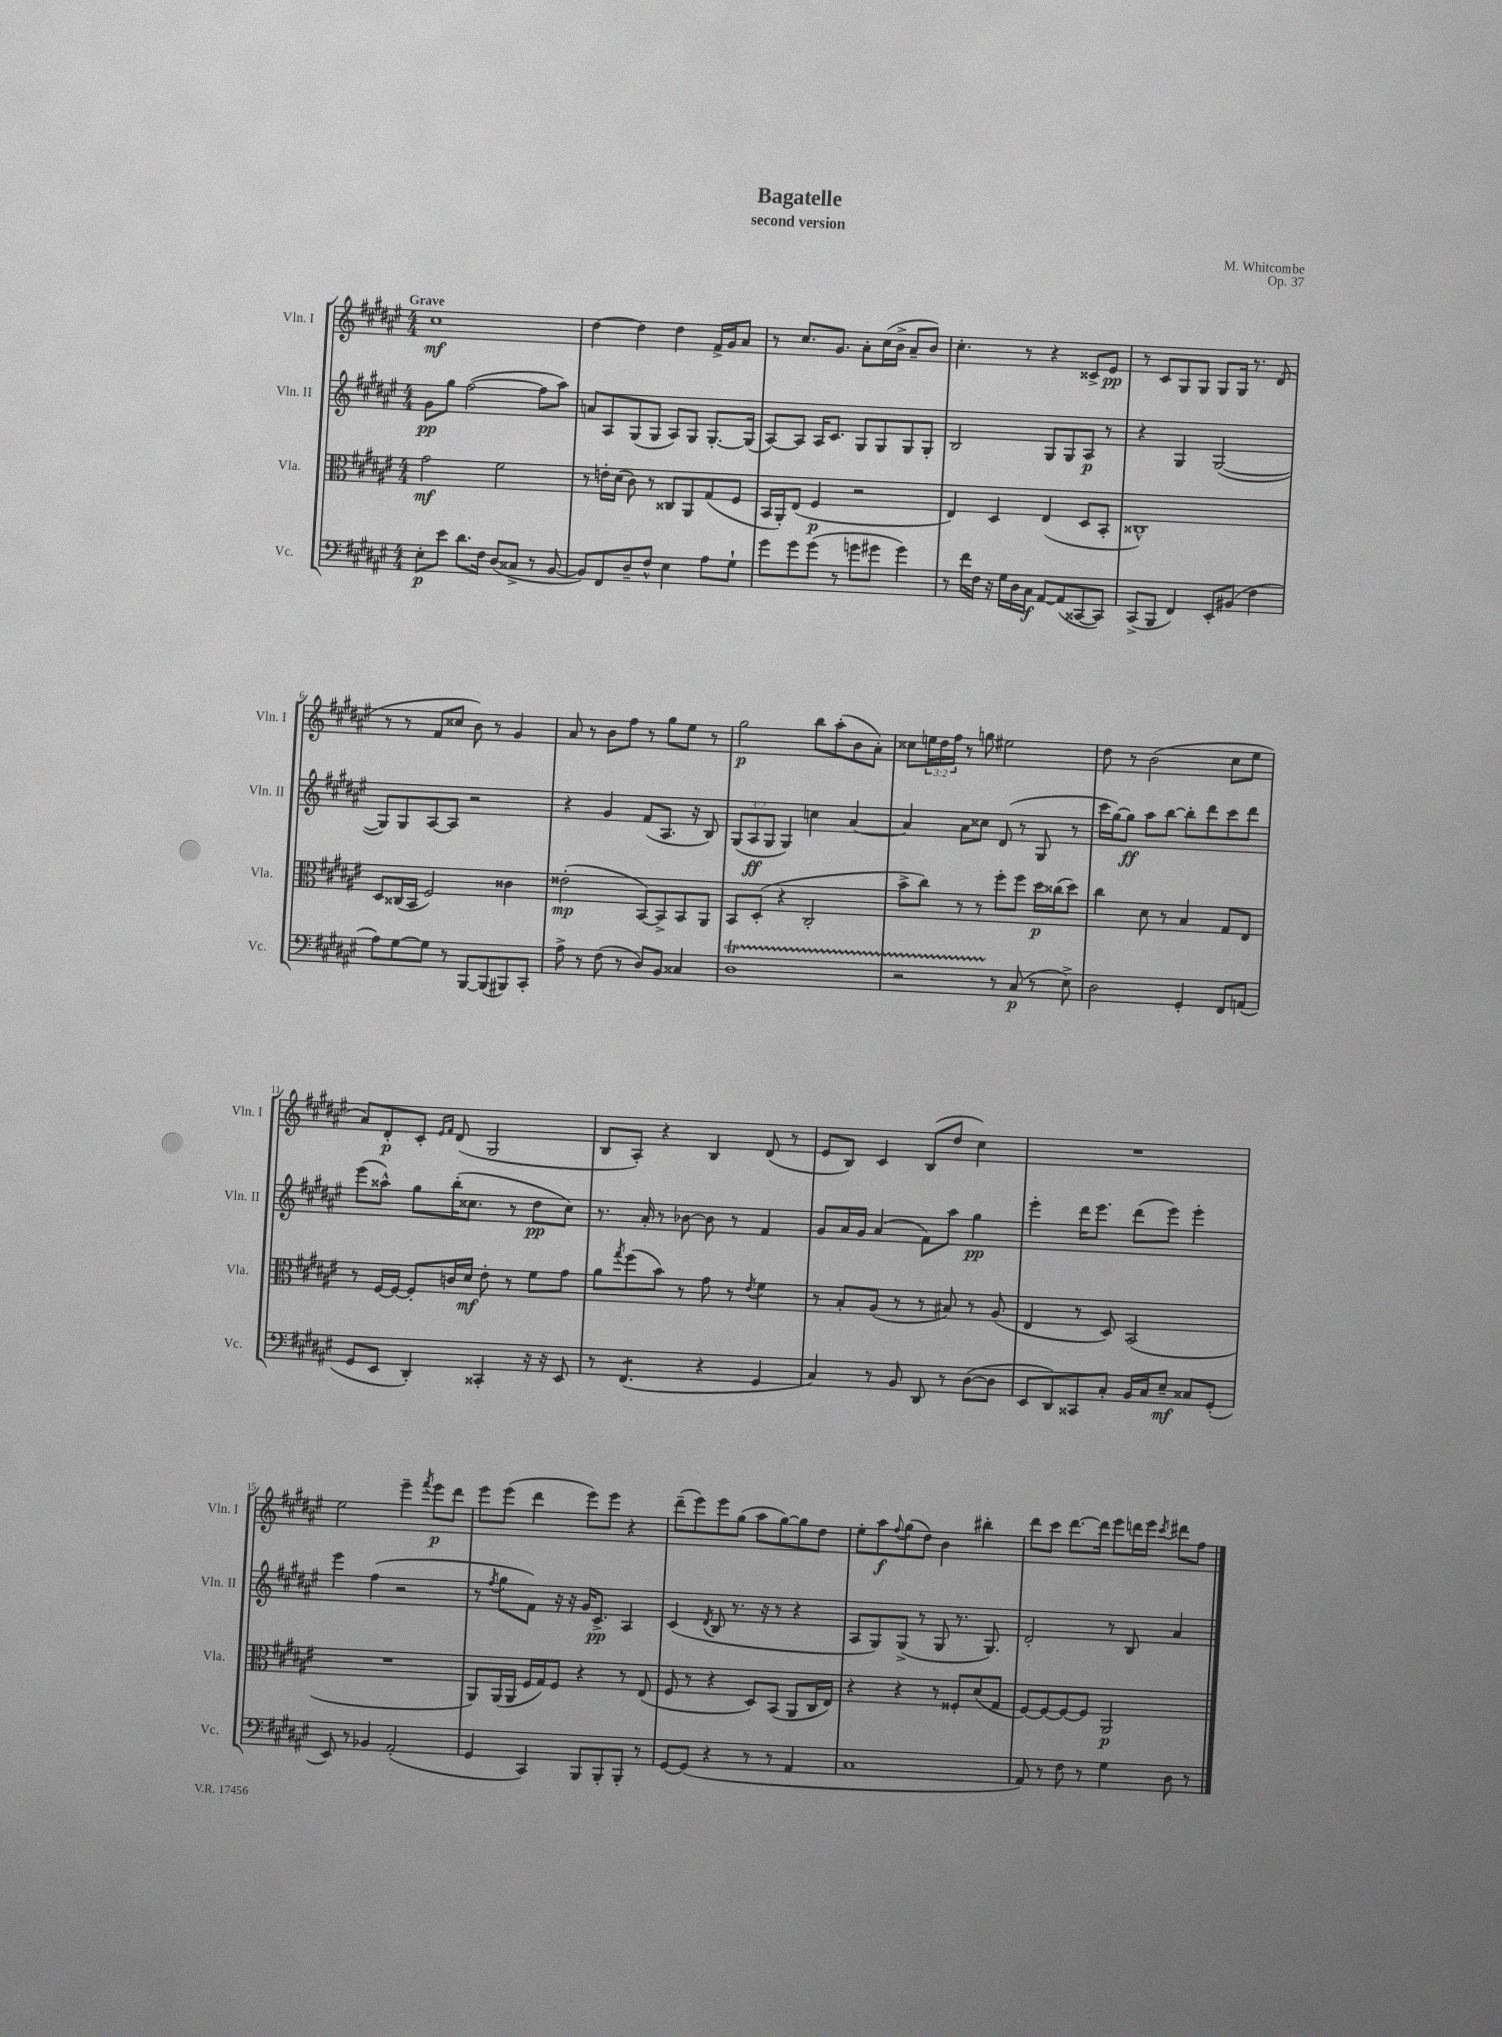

**kern	**kern	**kern	**kern
*staff4	*staff3	*staff2	*staff1
*clefF4	*clefC3	*clefG2	*clefG2
*k[f#c#g#d#a#e#]	*k[f#c#g#d#a#e#]	*k[f#c#g#d#a#e#]	*k[f#c#g#d#a#e#]
*M4/4	*M4/4	*M4/4	*M4/4
8E#'\L	2g#\	8g#\L	1cc#
8e#\J	.	8gg#\J	.
8.d#\L	.	([2ff#\	.
16F#\Jk	.	.	.
(8D#/L	2f#\	.	.
8C##^/J	.	.	.
8r	.	8ff#\]L	.
[8BB/	.	8aa#\J)	.
=	=	=	=
8BB/]L)	8r	8a/L	[4dd#\
8FF#/	16e'\LL	8A#/	.
.	(16d#\JJ	.	.
8D#~/	8c#\)	(8G#/	4dd#\]
8F#^^/J	8r	8G#/J	.
4E#\	8C##/L	8A#/L)	4dd#\
.	8AA#/	8G#/J	.
8A#\L	(8G#/	[8.G#'/L	16f#^/LL
.	.	.	16g#/J
8G#`\J	8F#/J	.	8a#/J
.	.	(16G#/]Jk	.
=	=	=	=
8g#\L	16BB/LL	[8A#/L)	8r
.	16AA#'/J)	.	.
8g#\	(8E#/J	8A#/]J	8.cc#/L
(8g#\J	4F#/	16A#/LK	.
.	.	8.c#/J	8.g#/J
8r	.	.	.
8g\L	2r	8G#/L	8a#'\L
8g#\J	.	8G#/	(16cc#\L
.	.	.	16b^\JJ
4g#\)	.	8G#/	8a#~/L
.	.	8G#'/J	8b/J)
=	=	=	=
8r	4E#/)	2B/	4.cc#'\
16f#\LL	.	.	.
16F#\JJ	.	.	.
16r	4D#/	.	.
16G#\LL	.	.	.
16D#\	.	.	8r
16C#\JJ	.	.	.
[8AA#/L	(4E#/	8G#/L	4r
(8AA#/]	.	8G#/	.
[8CC##/	8D#/L	8A#/J	8c##^/L
8CC##/]J)	8BB'/J	8r	8e#/J
=	=	=	=
(8CC#^/L	1C##^^)	4r	8r
8BBB/J	.	.	8c#/L
4FF#/)	.	4G#/	8G#/
.	.	.	8G#/J
8EE#'/L	.	([2G#/	8G#/L
(8BB#/J	.	.	16G#/Jk
.	.	.	8.r
4F#\	.	.	.
.	.	.	(8d#/
=	=	=	=
8A#\L)	8D#/L	8G#/]L)	8r
[8G#\	(16C##/L	8G#/	8r
.	16BB/JJ	.	.
8G#\]J	2F#/)	[8A#/	8f#/L
8r	.	8A#/]J	8cc##/J
[8BBB/L	.	2r	8b\)
(8BBB/]	.	.	8r
8BBB#/)	4c##\	.	4g#/
8CC#'/J	.	.	.
=	=	=	=
8A#^\	(2e##'\	4r	8a#/
8r	.	.	8r
(8F#\	.	4g#/	8b\L
8r	.	.	8ff#\J
8D#/L)	[8BB/L)	(8f#/L	8r
8BB/J	8BB^/]	8.A#/J	8gg#\L
4C##/	8BB/	.	8ee#\J
.	.	16r	.
.	8AA#/J	8B/)	8r
=	=	=	=
1D#	8BB/L	(12G#/L	2gg#\
.	.	12A#/	.
.	(8D#'/J	.	.
.	.	12G#/J	.
.	4r	4G#/)	.
.	2C#'/	4cc\	8bb\L
.	.	.	(8aa#'\
.	.	[4a#/	8b\
.	.	.	8a#'\J)
=	=	=	=
2r	8b^\L	4a#/]	8cc##\L
.	8cc#\J)	.	24ee\L
.	.	.	24dd#\
.	.	.	24ff#\JJ
.	8r	8a#\L	8r
.	8r	8cc##\J	8gg\
8r	8ff#'\L	(8d#/	2ee#\
(8C#/	8ff#\J	8r	.
8r	16dd#\LL	8G#/	.
.	(16cc##\J	.	.
8E#^\)	8dd#\J)	8r	.
=	=	=	=
2D#\	4cc#\	16ccc#\LL	8dd#\
.	.	[16gg#\J)	.
.	.	8gg#\]J	8r
.	8d#\	8aa#\L	(2b\
.	8r	[8bb\J	.
4GG#'/	4B/	8bb'\]L	.
.	.	8ddd#\	.
8FF#/L	8G#/L	8ccc#\	8cc#\L
(8AA/J	8E#/J	8ddd#\J	8ee#\J
=	=	=	=
8GG#/L	8r	(8eee#\L	8a#/L)
8EE#/J	[16F#/LL	8aa##^^\J)	8d#'/
.	16F#/_JJ	.	.
4DD#'/)	8F#'/]L	8gg#\L	8c#'/J
.	.	.	16qqe#/LL
.	.	.	16qqf#/JJ
.	16c/L	(16bb'\K	(8d#/
.	16d#/JJ	8.cc##\J	.
4CC##'/	8e#'\	.	2G#/
.	8r	8r	.
16r	8f#\L	8dd#\L	.
16r	.	.	.
8EE#/	8g#\J	8cc##\J)	.
=	=	=	=
8r	8a#\L	8.r	8B/L
.	8qgg#/	.	.
(4.FF#/	(8ff#\	.	8A#'/J)
.	.	16a#'/	.
.	8b\J)	8r	4r
.	8r	[8b-\	.
4r	8g#\	8b-\]	4B/
.	8r	8r	.
.	8qe#/	.	.
4GG#/	4f#\	4f#/	(8d#/
.	.	.	8r
=	=	=	=
4C#/)	8r	8g#/L	8e#/L
.	8B'/L	16a#/L	8B/J)
.	.	16g#/JJ	.
8r	(8A#/J	(4a#/	4c#/
8BB/	8r	.	.
8DD#/	8r	8f#\L)	(8B/L
8r	8B#/)	8aa#\J	8dd#/J
([8D#\L	8r	4gg#\	4cc#\)
8D#\]J	(8A#/	.	.
=	=	=	=
8EE#/L	4E#/	4eee#'\	1r
8DD#/)	.	.	.
8CC##/	8r	16ddd#\LK	.
.	.	8.eee#\J	.
8C#'/J	8D#/)	.	.
16BB/LL	(2BB/	(8ddd#\L	.
16C#/J	.	.	.
8E#~/J	.	8eee#\J)	.
8C##/L	.	4eee#'\	.
(8GG#'/J	.	.	.
=	=	=	=
8EE#/)	1r	4eee#\	2ee#\
8r	.	.	.
4BB-/	.	(4ff#\	.
(2AA#'/	.	2r	4eee#~\
.	.	.	8qfff#/
.	.	.	8eee#\L
.	.	.	8ddd#\J
=	=	=	=
4GG#/	8AA#/L)	8r	8eee#\L
.	.	8qff#/	.
.	(16AA#/L	8gg#\L	(8eee#\J
.	16AA#/JJ	.	.
4CC#/)	16F#/LL	8f#\J)	4ddd#\
.	16G#/J)	.	.
.	8F#/J	16r	.
.	.	16r	.
8BBB/L	4r	16g#/LK	8eee#\L)
.	.	8.c#^/J	.
8BBB'/	.	.	8eee#\J
8BBB'/J	8r	4A#/	4r
8r	(8E#/	.	.
=	=	=	=
[8GG#/L	8F#/	(4c#/	(8ddd#~\L
(8GG#/]J	8r	.	8eee#\)
.	.	8qd#/	.
4r	4r	8B/	8eee#\
.	.	8.r	(8gg#\J
8r	8D#/L)	.	8aa#\L
.	.	16r	.
8r	(8BB/J	8r	[8gg#\)
4AA#/	8AA#/L	4r	8gg#\]
.	16C#/L	.	8dd#\J
.	16E#/JJ)	.	.
=	=	=	=
1C#	4r	8A#/L	8ee#'\L
.	.	8G#/)	8aa#\
.	.	.	8qqff#/
.	4r	(8G#^/J	(8gg#\
.	.	8r	8dd#\J)
.	8r	8G#/	4b\
.	8F##'/L	8.r	.
.	(8d#/	.	4bb#'\
.	.	8.G#/)	.
.	8G#/J	.	.
=	=	=	=
8AA#/)	[8F#/L)	2d#'/	8ddd#\L
8r	8F#/_	.	8ccc#\J
8F#\	8F#/_	.	[8.ddd#\L
8r	8F#/]J	.	.
.	.	.	16ddd#\]Jk
4G#\	2AA#/	8r	8eee#\L
.	.	8B/	16ddd\L
.	.	.	16eee#\JJ
.	.	.	8qccc#/
8D#\	.	4a#/	8ddd#\L
8r	.	.	8ff#\J
==	==	==	==
*-	*-	*-	*-
